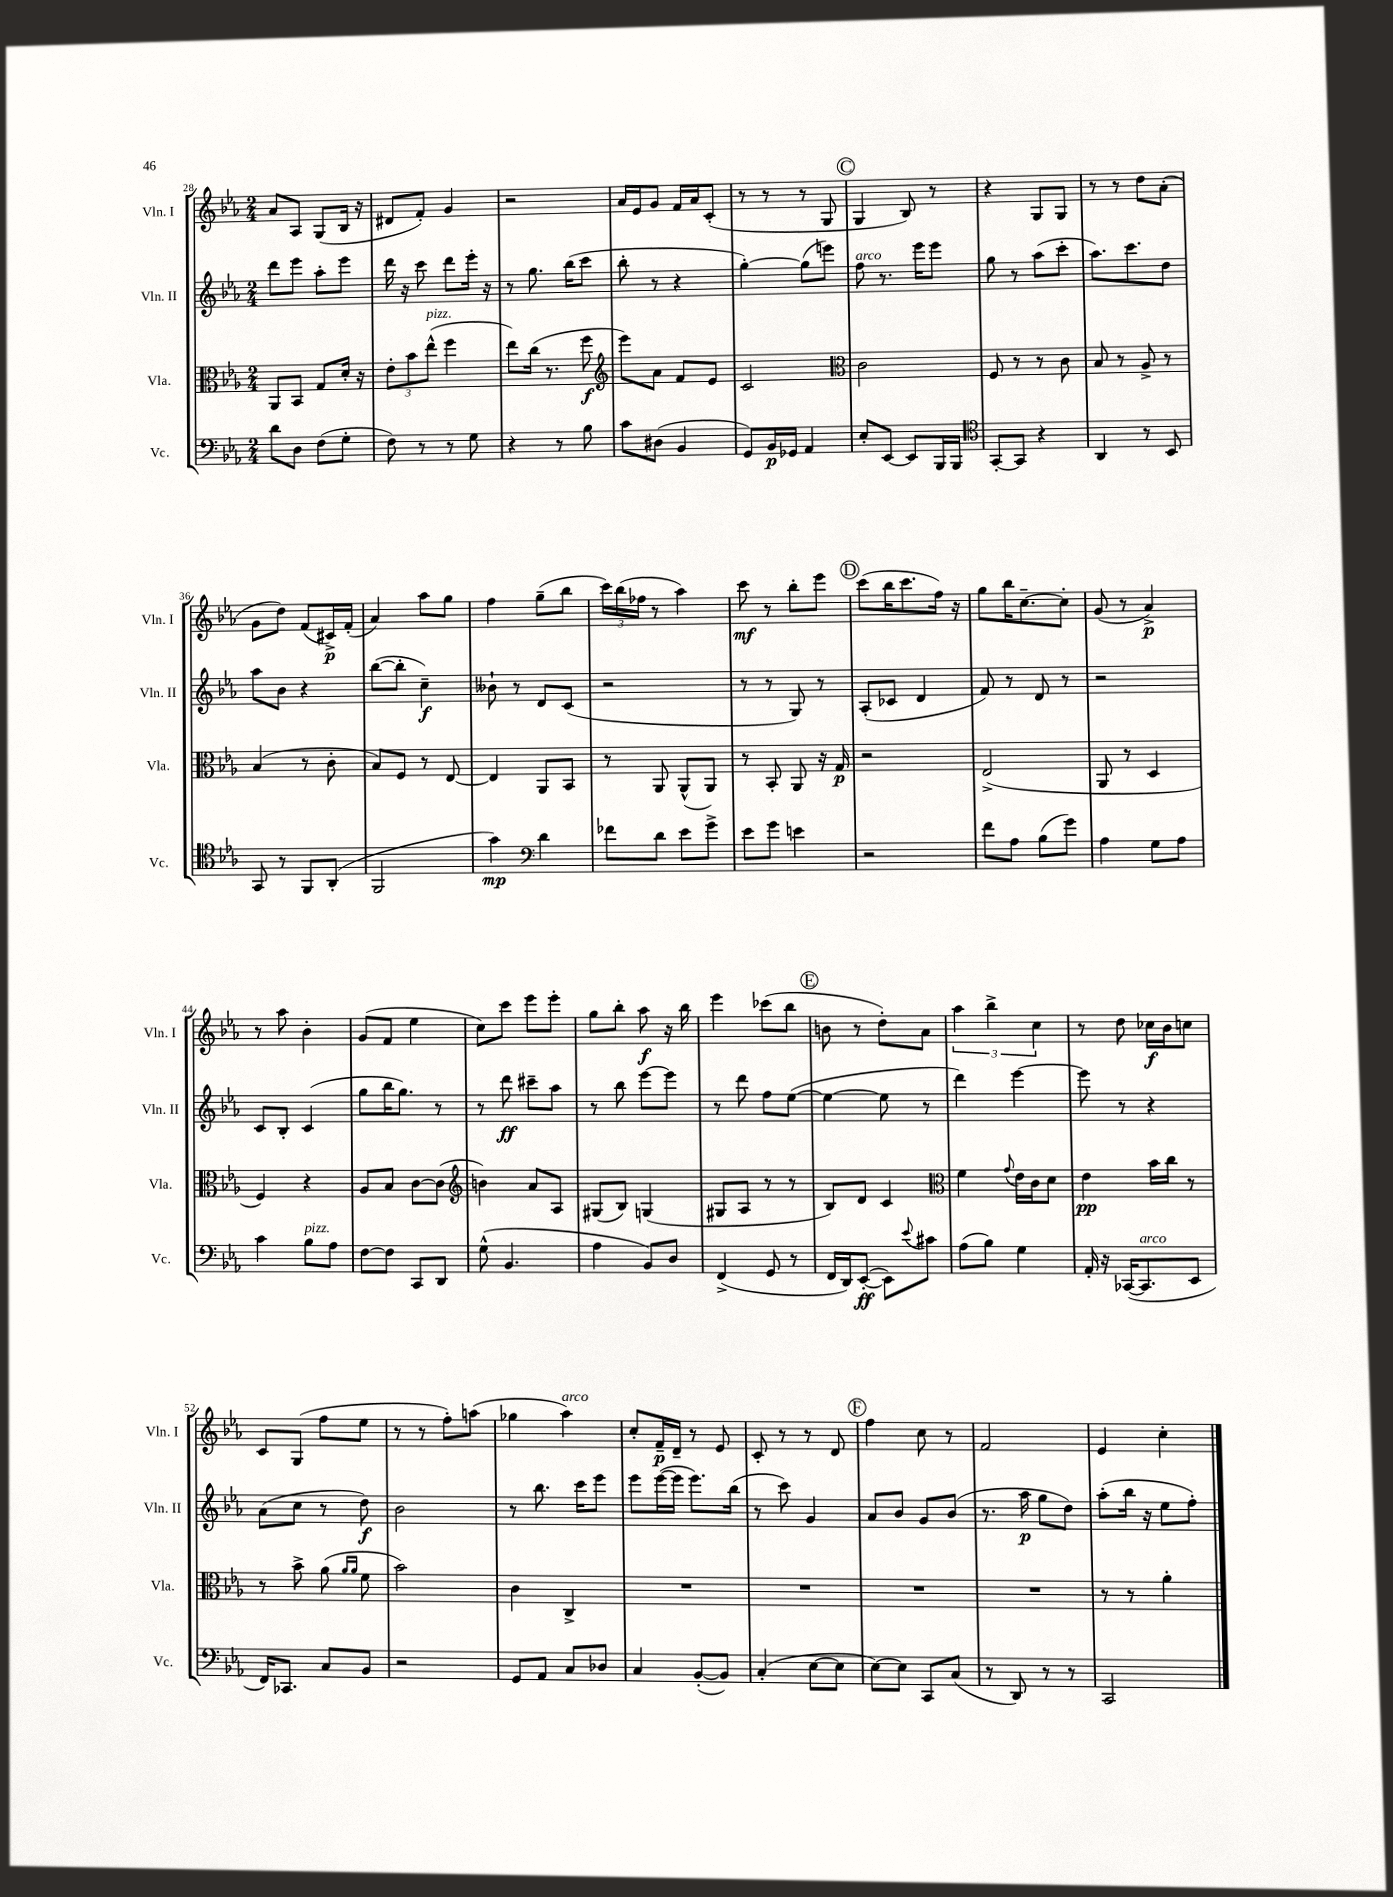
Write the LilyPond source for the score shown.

<<
\new StaffGroup <<
\new Staff = "s0" \with { instrumentName = "Vln. I" shortInstrumentName = "Vln. I" } {
    \clef treble \key ees \major \numericTimeSignature \time 2/4
    aes'8 aes8 g8( bes16 r16 |
    dis'8 f'8-.) g'4 |
    r2 |
    aes'16 ees'16 g'8 f'16 aes'16 c'8-.( |
    r8 r8 r8 g8 |
    \mark \markup { \circle "C" } g4 bes8) r8 |
    r4 g8 g8 |
    r8 r8 d''8 aes'8-.( |
    g'8 d''8) f'8( cis'16->\p) f'16-.( |
    aes'4) aes''8 g''8 |
    f''4 g''8--( bes''8 |
    \tuplet 3/2 { c'''16) bes''16( fes''16 } r8 aes''4) |
    c'''8\mf r8 bes''8-. ees'''8 |
    \mark \markup { \circle "D" } c'''8( bes''16 c'''8. f''16) r16 |
    g''8 bes''16 c''8.~-- c''8-. |
    g'8( r8 aes'4->\p) |
    r8 aes''8 bes'4-. |
    g'8( f'8 ees''4 |
    c''8) c'''8 ees'''8 ees'''8-. |
    g''8 bes''8-. aes''8\f r16 bes''16 |
    ees'''4 ces'''8( bes''8 |
    \mark \markup { \circle "E" } b'8 r8 d''8-.) aes'8 |
    \tuplet 3/2 { aes''4 bes''4-> c''4 } |
    r8 d''8 ces''16\f bes'16 c''8 |
    c'8 g8( f''8 ees''8 |
    r8 r8 f''8-.) a''8( |
    ges''4 aes''4^\markup { \italic "arco" }) |
    c''8-. f'16--\p d'16-- r8 ees'8 |
    c'8-. r8 r8 d'8 |
    \mark \markup { \circle "F" } f''4 c''8 r8 |
    f'2 |
    ees'4 c''4-. \bar "|." |
}
\new Staff = "s1" \with { instrumentName = "Vln. II" shortInstrumentName = "Vln. II" } {
    \clef treble \key ees \major \numericTimeSignature \time 2/4
    d'''8 ees'''8 aes''8-. ees'''8 |
    d'''16 r16 c'''8 d'''8 ees'''16-. r16 |
    r8 g''8. bes''16( c'''8 |
    bes''8-. r8 r4 |
    g''4~-.) g''8( e'''8) |
    \mark \markup { \circle "C" } f''8^\markup { \italic "arco" } r8. ees'''16 ees'''8 |
    g''8 r8 aes''8( c'''8-. |
    aes''8.) c'''8. d''8 |
    aes''8 bes'8 r4 |
    bes''8~( bes''8-. c''4--\f) |
    beses'8-! r8 d'8 c'8( |
    r2 |
    r8 r8 g8) r8 |
    \mark \markup { \circle "D" } aes8-.( ces'8 d'4 |
    f'8) r8 d'8 r8 |
    r2 |
    c'8 bes8-. c'4( |
    g''8 bes''16 g''8.) r8 |
    r8 d'''8\ff cis'''8-- aes''8 |
    r8 bes''8 ees'''8~ ees'''8 |
    r8 d'''8 f''8 ees''8~( |
    \mark \markup { \circle "E" } ees''4~ ees''8 r8 |
    d'''4) ees'''4~ |
    ees'''8 r8 r4 |
    aes'8( c''8 r8 d''8\f) |
    bes'2 |
    r8 bes''8. c'''16 ees'''8 |
    ees'''8 ees'''16~( ees'''16 ees'''8.) bes''16( |
    r8 c'''8) g'4 |
    \mark \markup { \circle "F" } aes'8 bes'8 g'8 bes'8( |
    r8. aes''16\p g''8 d''8) |
    aes''8-.( bes''16 r16 ees''8 f''8-.) \bar "|." |
}
\new Staff = "s2" \with { instrumentName = "Vla." shortInstrumentName = "Vla." } {
    \clef alto \key ees \major \numericTimeSignature \time 2/4
    aes,8 bes,8 g8 d'16-. r16 |
    \tuplet 3/2 { ees'8-. bes'8 ees''8-^^\markup { \italic "pizz." }( } f''4 |
    ees''8) c''16( r8. f''8\f |
    \clef treble ees'''8) aes'8 f'8 ees'8 |
    c'2 |
    \mark \markup { \circle "C" } \clef alto c'2 |
    f8 r8 r8 c'8 |
    bes8 r8 aes8-> r8 |
    bes4( r8 c'8-. |
    bes8) f8 r8 ees8~ |
    ees4 aes,8 bes,8 |
    r8 aes,8 aes,8-^( aes,8) |
    r8 bes,8-. aes,8 r16 g16\p |
    \mark \markup { \circle "D" } r2 |
    ees2->( |
    aes,8 r8 d4 |
    f4) r4 |
    aes8 bes8 c'8~ c'8( |
    \clef treble b'4) aes'8 aes8 |
    gis8( bes8) g4( |
    gis8 aes8 r8 r8 |
    \mark \markup { \circle "E" } bes8) d'8 c'4 |
    \clef alto f'4 \appoggiatura { g'8 } ees'16 c'16 d'8 |
    ees'4\pp bes'16 c''16 r8 |
    r8 bes'8-> aes'8( \grace { aes'16 aes'16 } f'8 |
    bes'2) |
    c'4 c4-> |
    R2 |
    R2 |
    \mark \markup { \circle "F" } R2 |
    R2 |
    r8 r8 aes'4-. \bar "|." |
}
\new Staff = "s3" \with { instrumentName = "Vc." shortInstrumentName = "Vc." } {
    \clef bass \key ees \major \numericTimeSignature \time 2/4
    d'8 d8 f8( g8-. |
    f8) r8 r8 g8 |
    r4 r8 bes8 |
    c'8 dis8( bes,4 |
    g,8) bes,16\p ges,16 aes,4 |
    \mark \markup { \circle "C" } ees8-. ees,8~ ees,8 bes,,16 bes,,16 |
    \clef tenor g,8~-. g,8 r4 |
    aes,4 r8 bes,8 |
    g,8 r8 f,8 aes,8-.( |
    f,2 |
    g'4\mp) \clef bass d'4 |
    fes'8 d'8 ees'8 g'8-> |
    ees'8 g'8 e'4 |
    \mark \markup { \circle "D" } r2 |
    f'8 aes8 bes8( g'8) |
    aes4 g8 aes8 |
    c'4 bes8^\markup { \italic "pizz." } aes8 |
    f8~ f8 c,8 d,8 |
    g8-^( bes,4. |
    aes4 bes,8) d8 |
    f,4->( g,8 r8 |
    \mark \markup { \circle "E" } f,16 d,16) ees,8~-.\ff( ees,8) \appoggiatura { ees'8 } cis'8 |
    aes8( bes8) g4 |
    aes,16-. r16 ces,16~( ces,8.^\markup { \italic "arco" } ees,8 |
    f,16) ces,8. c8 bes,8 |
    r2 |
    g,8 aes,8 c8 des8 |
    c4 bes,8~-.( bes,8) |
    c4-.( ees8~ ees8 |
    \mark \markup { \circle "F" } ees8~) ees8 c,8 c8( |
    r8 d,8) r8 r8 |
    c,2 \bar "|." |
}
>>
>>
\layout { \context { \Score currentBarNumber = #28 } }
